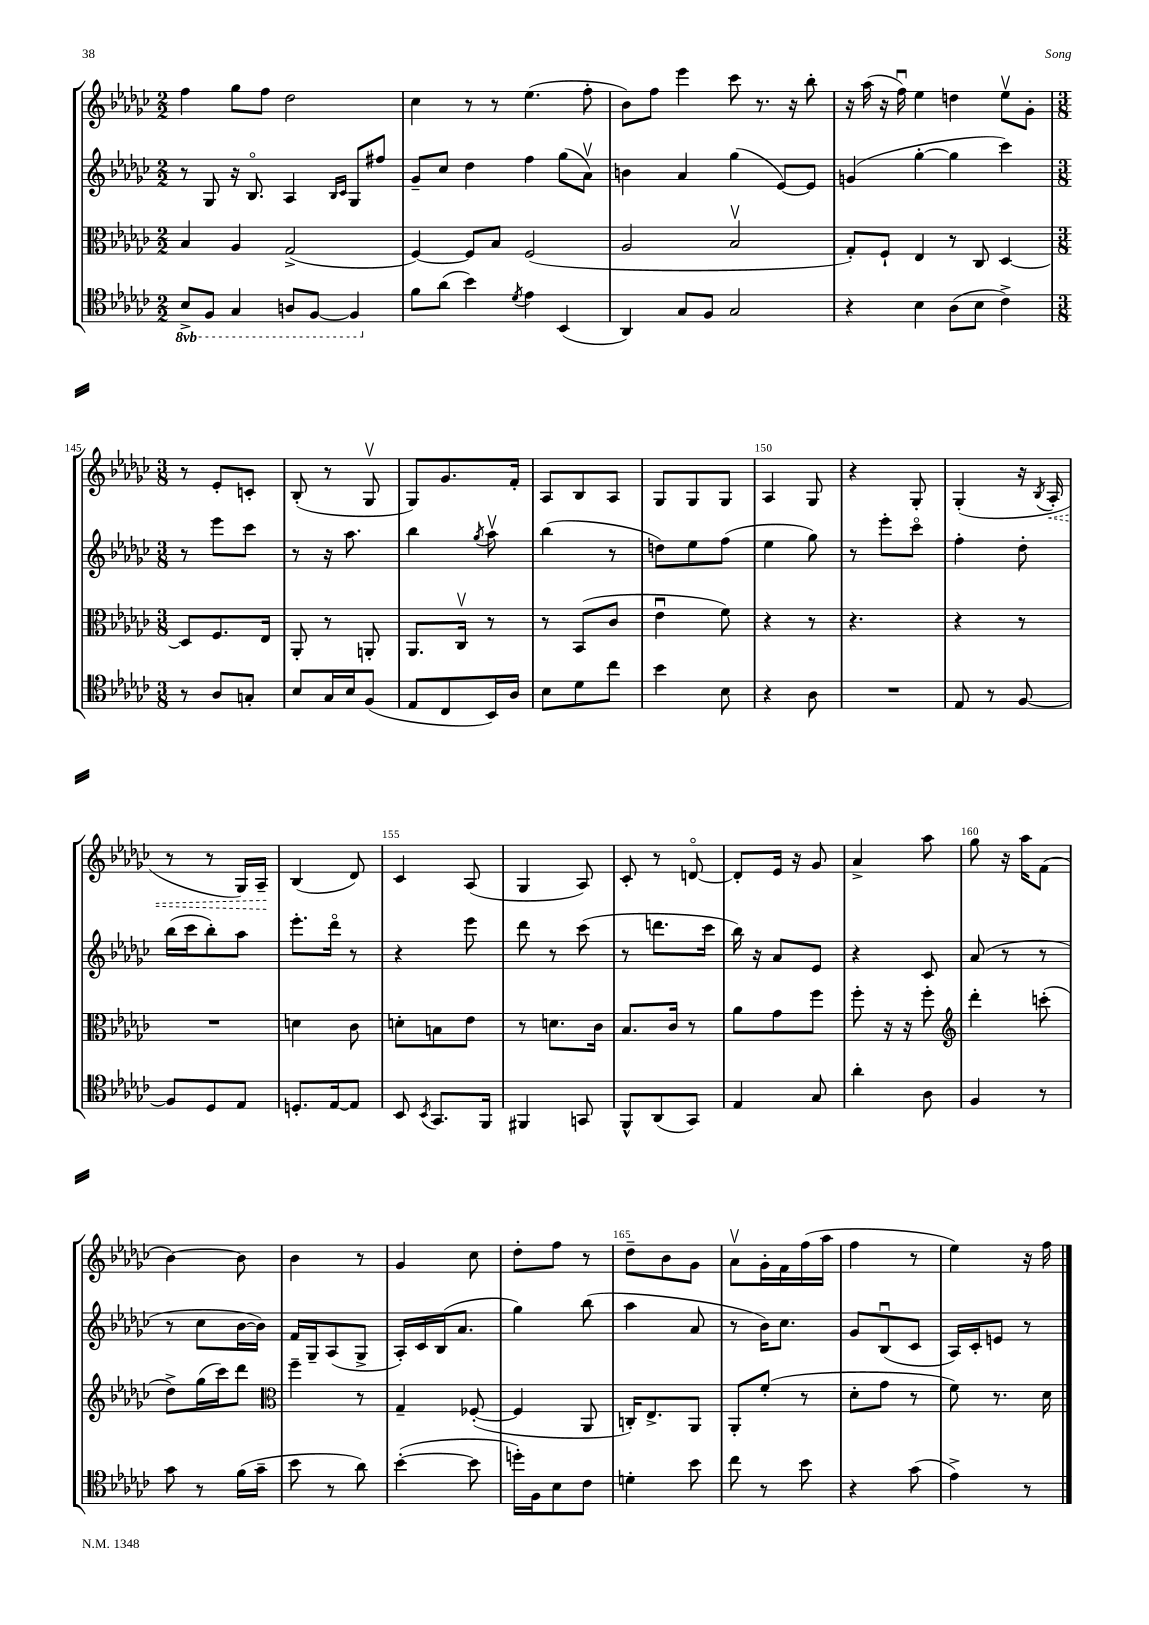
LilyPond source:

<<
\new StaffGroup <<
\new Staff = "s0" {
    \clef treble \key ges \major \numericTimeSignature \time 2/2
    \autoBeamOff f''4 ges''8[ f''8] des''2 |
    ces''4 r8 r8 ees''4.( f''8-. |
    bes'8[) f''8] ees'''4 ces'''8 r8. r16 bes''8-. |
    r16 aes''16( r16 f''16\downbow) ees''4 d''4 ees''8[\upbow ges'8]-. |
    \numericTimeSignature \time 3/8 r8 ees'8[-. c'8]-. |
    bes8-.( r8 ges8\upbow |
    ges8[) ges'8. f'16]-. |
    aes8[ bes8 aes8] |
    ges8[ ges8 ges8] |
    aes4 ges8 |
    r4 ges8-. |
    ges4-.( r16 \acciaccatura { bes8 } \once \override Hairpin.style = #'dashed-line aes16-.\< |
    r8 r8 ges16[) aes16]--\! |
    bes4( des'8) |
    ces'4 aes8( |
    ges4 aes8) |
    ces'8-. r8 d'8~\flageolet |
    d'8[-. ees'16] r16 ges'8 |
    aes'4-> aes''8 |
    ges''8 r16 aes''16[ f'8]( |
    bes'4~) bes'8 |
    bes'4 r8 |
    ges'4 ces''8 |
    des''8[-. f''8] r8 |
    des''8[-- bes'8 ges'8] |
    aes'8[\upbow ges'16-. f'16 f''16( aes''16] |
    f''4 r8 |
    ees''4) r16 f''16 \bar "|." |
}
\new Staff = "s1" {
    \clef treble \key ges \major \numericTimeSignature \time 2/2
    \autoBeamOff r8 ges8 r16 bes8.\flageolet aes4 \grace { bes16[ ces'16] } ges8[ fis''8] |
    ges'8[-- ces''8] des''4 f''4 ges''8[( aes'8]\upbow) |
    b'4 aes'4 ges''4( ees'8[~) ees'8] |
    g'4( ges''4~-. ges''4 ces'''4) |
    \numericTimeSignature \time 3/8 r8 ees'''8[ ces'''8] |
    r8 r16 aes''8. |
    bes''4 \acciaccatura { ges''8 } aes''8\upbow |
    bes''4( r8 |
    d''8[) ees''8 f''8]( |
    ees''4 ges''8) |
    r8 ees'''8[-. ces'''8]\flageolet |
    f''4-. des''8-. |
    bes''16[( ces'''16 bes''8-.) aes''8] |
    ees'''8.[-. des'''16]\flageolet r8 |
    r4 ees'''8 |
    des'''8 r8 ces'''8( |
    r8 d'''8.[ ces'''16] |
    bes''16) r16 aes'8[ ees'8] |
    r4 ces'8 |
    aes'8( r8 r8 |
    r8 ces''8[ bes'16~ bes'16]) |
    f'16[ ges16-- aes8( ges8]-> |
    aes16[-.) ces'16 bes16( aes'8.] |
    ges''4) bes''8( |
    aes''4 aes'8 |
    r8 bes'16[) ces''8.] |
    ges'8[ bes8\downbow( ces'8] |
    aes16[) ces'16-. e'8] r8 \bar "|." |
}
\new Staff = "s2" {
    \clef alto \key ges \major \numericTimeSignature \time 2/2
    \autoBeamOff bes4 aes4 ges2->( |
    f4~) f8[ bes8] f2( |
    aes2 bes2\upbow |
    ges8[-.) f8]-! ees4 r8 ces8 des4~ |
    \numericTimeSignature \time 3/8 des8[ f8. ees16] |
    aes,8-. r8 a,8-. |
    aes,8.[ ces16]\upbow r8 |
    r8 bes,8[( ces'8] |
    ees'4\downbow f'8) |
    r4 r8 |
    r4. |
    r4 r8 |
    R4. |
    d'4 ces'8 |
    d'8[-. b8 ees'8] |
    r8 d'8.[ ces'16] |
    bes8.[ ces'16] r8 |
    aes'8[ ges'8 f''8] |
    f''8-. r16 r16 f''8-. |
    \clef treble des'''4-. c'''8-.( |
    des''8[->) ges''16( ces'''16) des'''8] |
    \clef alto f''4-- r8 |
    ges4-- fes8~-.( |
    fes4 aes,8 |
    c16[-.) ees8.-> aes,8] |
    aes,8[-. f'8]-.( r8 |
    des'8[-. ges'8] r8 |
    f'8) r8. des'16 \bar "|." |
}
\new Staff = "s3" {
    \clef tenor \key ges \major \numericTimeSignature \time 2/2 \set Staff.ottavationMarkups = #ottavation-simple-ordinals
    \autoBeamOff \ottava #-1 bes,8[-> f,8] ges,4 a,8[ f,8]~ f,4 \ottava #0 |
    f'8[ aes'8]( bes'4) \acciaccatura { des'8 } ees'4 bes,4( |
    aes,4) ges8[ f8] ges2 |
    r4 bes4 aes8[( bes8] ces'4->) |
    \numericTimeSignature \time 3/8 r8 aes8[ g8]-. |
    bes8[ ges16 bes16 f8]( |
    ees8[ ces8 bes,16) aes16] |
    bes8[ des'8 ces''8] |
    bes'4 bes8 |
    r4 aes8 |
    R4. |
    ees8 r8 f8~ |
    f8[ des8 ees8] |
    d8.[-. ees16~ ees8] |
    bes,8 \acciaccatura { bes,8 } ges,8.[ f,16] |
    fis,4 g,8 |
    f,8[-^ aes,8( ges,8]) |
    ees4 ges8 |
    aes'4-. aes8 |
    f4 r8 |
    ges'8 r8 f'16[( ges'16]-- |
    bes'8 r8 aes'8) |
    bes'4~-.( bes'8 |
    d''16[-.) f16 bes8 ces'8] |
    d'4-. bes'8 |
    ces''8 r8 bes'8 |
    r4 ges'8( |
    ees'4->) r8 \bar "|." |
}
>>
>>
\layout { \context { \Score currentBarNumber = #141 \override BarNumber.break-visibility = ##(#f #t #t) barNumberVisibility = #(every-nth-bar-number-visible 5) } }
